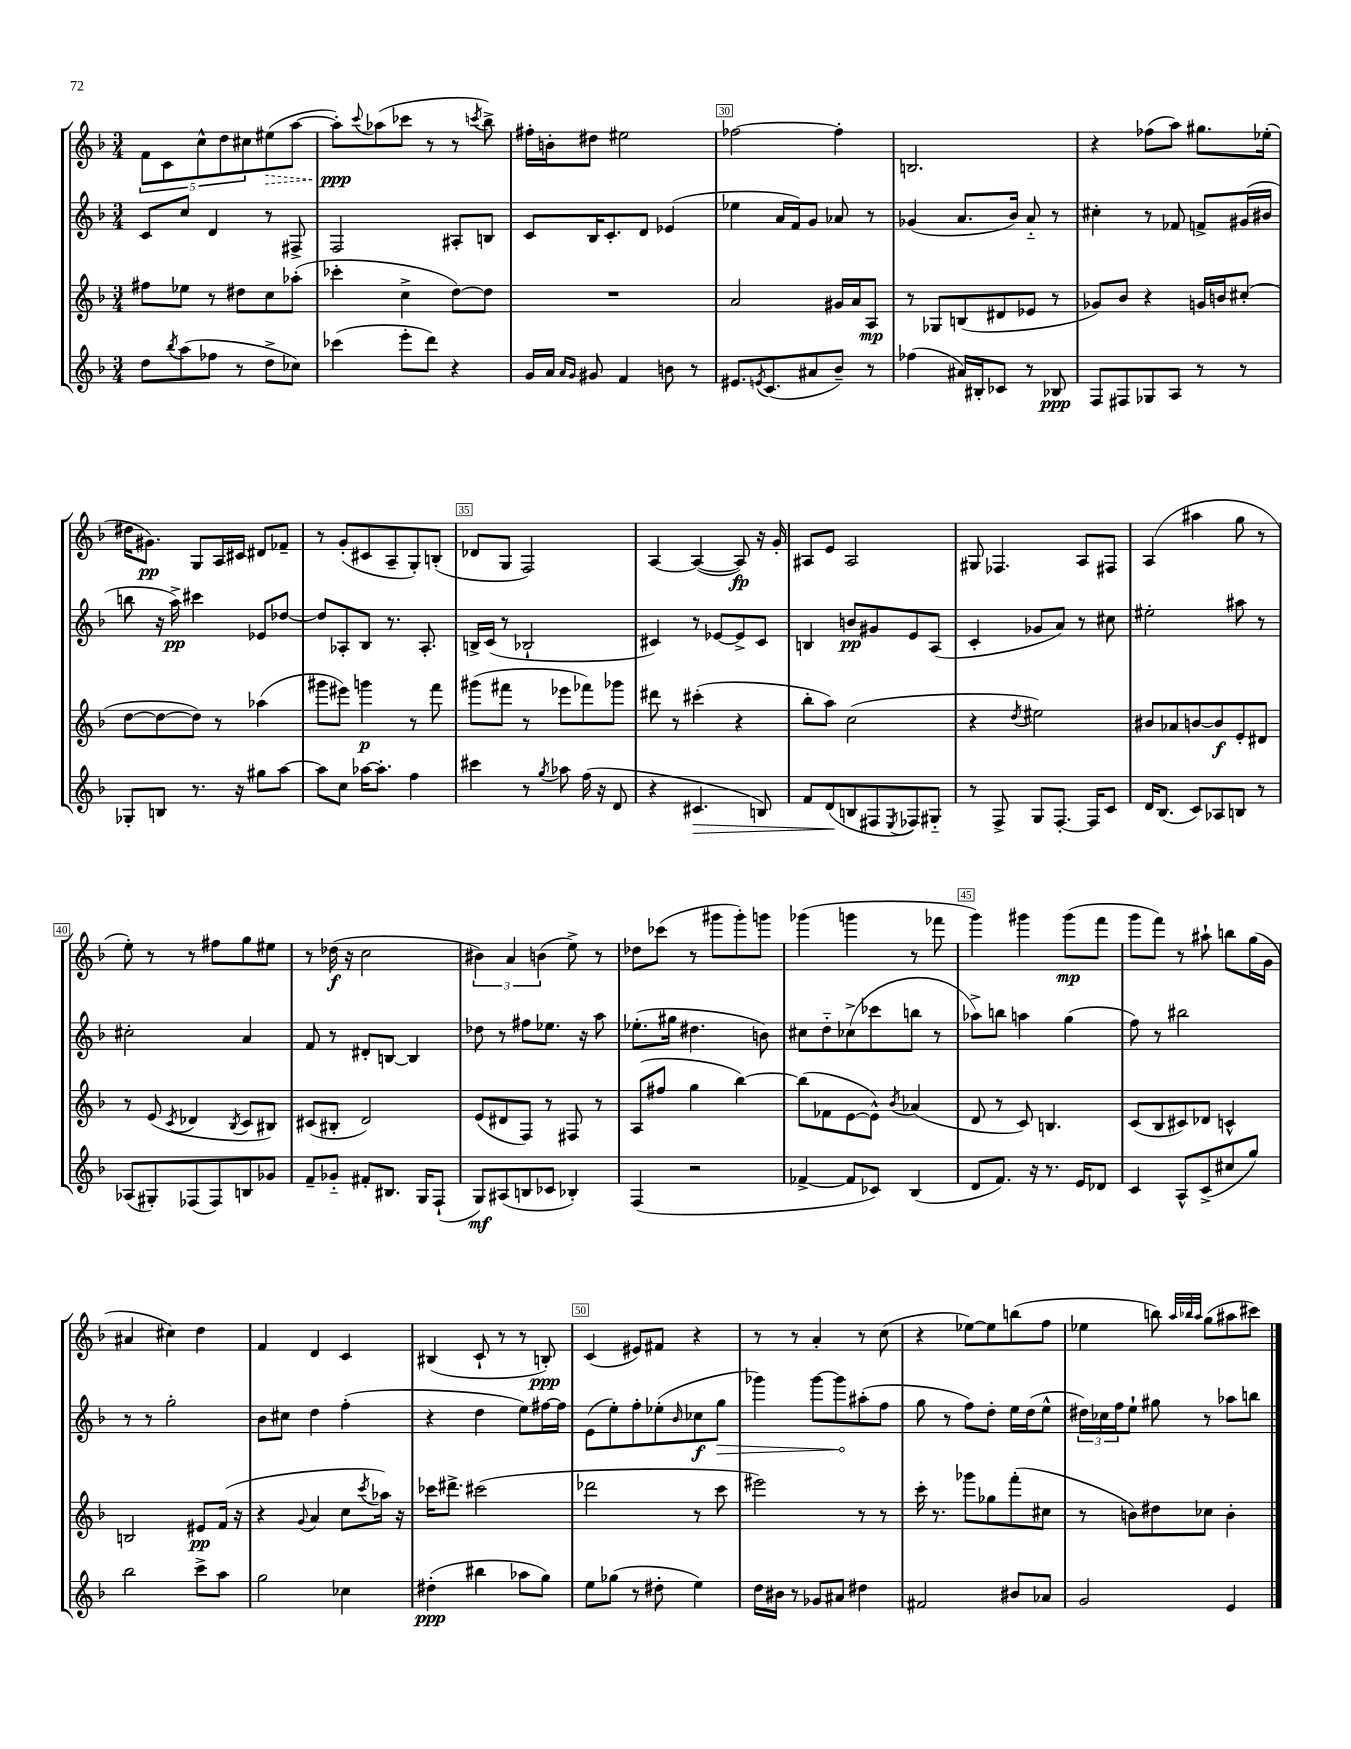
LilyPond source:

<<
\new StaffGroup <<
\new Staff = "s0" {
    \clef treble \key f \major \numericTimeSignature \time 3/4
    \tuplet 5/4 { f'8 c'8 c''8-^ d''8 cis''8 } \once \override Hairpin.style = #'dashed-line eis''8\>( a''8~ |
    a''8-.\ppp\!) \appoggiatura { c'''8 } aes''8( ces'''8 r8 r8 \acciaccatura { c'''8 } bes''8->) |
    fis''16-. b'16-. dis''8 eis''2 |
    fes''2~ fes''4-. |
    b2. |
    r4 fes''8( a''8) gis''8. ees''16-.( |
    dis''16 gis'8.\pp) g8 a16 cis'16 dis'8 fes'8-- |
    r8 g'8-.( cis'8 a8-- g8-.) b8-.( |
    des'8 g8 f2) |
    a4~ a4~( a8\fp) r16 g'16-. |
    ais8 e'8 ais2 |
    gis8 fes4. a8 fis8 |
    a4( ais''4 g''8 r8 |
    e''8-.) r8 r8 fis''8 g''8 eis''8 |
    r8 des''16\f( r16 c''2 |
    \tuplet 3/2 { bis'4) a'4 b'4( } e''8->) r8 |
    des''8 ces'''8( r8 gis'''8 gis'''8-.) g'''8 |
    ges'''4( g'''4 r8 fes'''8 |
    g'''4) gis'''4 gis'''8\mp( f'''8 |
    g'''8 f'''8) r8 ais''8-! b''8 g''16( g'16 |
    ais'4 cis''4) d''4 |
    f'4 d'4 c'4 |
    bis4( c'8-! r8 r8 b8-.\ppp) |
    c'4( eis'8) fis'8 r4 |
    r8 r8 a'4-. r8 c''8( |
    r4 ees''8~) ees''8 b''8( f''8 |
    ees''4 b''8) \grace { a''32 bes''32 a''32 } g''8( ais''8 cis'''8) \bar "|." |
}
\new Staff = "s1" {
    \clef treble \key f \major \numericTimeSignature \time 3/4
    c'8 c''8 d'4 r8 fis8-> |
    f2 ais8-. b8 |
    c'8 bes16 c'8.-. d'8 ees'4( |
    ees''4 a'16 f'16) g'8 aes'8 r8 |
    ges'4( a'8. bes'16) a'8-_ r8 |
    cis''4-. r8 fes'8 f'8-> gis'16( bis'16 |
    b''8 r16 a''16->\pp) cis'''4 ees'8 des''8~ |
    des''8 aes8-. bes8 r8. aes8.-. |
    b16-> c'16( r8 bes2-! |
    cis'4) r8 ees'8~ ees'8-> cis'8 |
    b4 b'8\pp gis'8 e'8 a8( |
    c'4-. ges'8 a'8) r8 cis''8 |
    eis''2-. ais''8 r8 |
    cis''2-. a'4 |
    f'8 r8 dis'8-. b8~ b4 |
    des''8 r8 fis''8 ees''8. r16 a''8 |
    ees''8.-.( gis''16 dis''4. b'8) |
    cis''8 d''8-_ ces''8->( ces'''8 b''8 r8 |
    aes''8->) b''8 a''4 g''4( |
    f''8) r8 bis''2 |
    r8 r8 g''2-. |
    bes'8 cis''8 d''4 f''4-.( |
    r4 d''4 e''8) fis''16~ fis''16 |
    e'8( e''8-.) f''8-. ees''8-.( \grace { bes'16 } ces''8\f \once \override Hairpin.circled-tip = ##t g''8\> |
    ges'''4) ges'''8~ ges'''8\! ais''8-.( f''8 |
    g''8 r8 f''8) d''8-. e''16 d''16( e''8-^ |
    \tuplet 3/2 { dis''16) ces''16 f''16 } e''8-! gis''8 r8 aes''8 b''8 \bar "|." |
}
\new Staff = "s2" {
    \clef treble \key f \major \numericTimeSignature \time 3/4
    fis''8 ees''8 r8 dis''8 c''8 aes''8-.( |
    ces'''4-. c''4-> d''8~) d''8 |
    R2. |
    a'2 gis'16 a'16 a8\mp |
    r8 ges8 b8( dis'8 ees'8 r8 |
    ges'8) bes'8 r4 g'16 b'16 cis''8-.( |
    d''8~ d''8~ d''8) r8 aes''4( |
    gis'''8 eis'''8) g'''4\p r8 f'''8 |
    gis'''8( fis'''8 r8 ees'''8 fes'''8) ges'''8 |
    dis'''8 r8 cis'''4-.( r4 |
    bes''8-. a''8) c''2( |
    r4 \acciaccatura { d''8 } eis''2) |
    bis'8 aes'8 b'8~ b'8\f e'8-. dis'8 |
    r8 e'8( \acciaccatura { c'8 } des'4 \acciaccatura { bes8 } c'8 bis8) |
    cis'8( bis8-. d'2) |
    e'8( dis'8 f8) r8 fis8 r8 |
    a8( fis''8 g''4 bes''4~) |
    bes''8( fes'8 e'8~ e'8-^) \acciaccatura { bes'8 } aes'4( |
    d'8 r8 c'8) b4. |
    c'8( bes8 cis'8) des'8 c'4-^ |
    b2 eis'8\pp f'16( r16 |
    r4 \appoggiatura { g'8 } a'4 c''8 \acciaccatura { c'''8 } aes''16) r16 |
    ces'''16 dis'''8.-> cis'''2( |
    des'''2 r8 c'''8 |
    eis'''2) r8 r8 |
    c'''16-. r8. ges'''8 ges''8 f'''8-.( cis''8 |
    r8 b'8) dis''8 ces''8 b'4-. \bar "|." |
}
\new Staff = "s3" {
    \clef treble \key f \major \numericTimeSignature \time 3/4
    d''8 \acciaccatura { bes''8 } a''8( fes''8 r8 d''8-> ces''8) |
    ces'''4( e'''8-. d'''8) r4 |
    g'16 a'16 \grace { a'16 g'16 } gis'8 f'4 b'8 r8 |
    eis'8. \acciaccatura { e'8 } c'8.( ais'8 bes'8--) r8 |
    fes''4( ais'16) bis16-. ces'8 r8 bes8\ppp |
    f8 fis8 ges8 a8 r8 r8 |
    ges8-. b8 r8. r16 gis''8 a''8~ |
    a''8 c''8 aes''16~ aes''8.-. f''4 |
    cis'''4 r8 \acciaccatura { g''8 } aes''8 f''16( r16 d'8 |
    r4 cis'4.\> b8) |
    f'8 d'8\!( b8 fis8 \acciaccatura { e8 } fes8) gis8-_ |
    r8 f8-> g8 f8.~-. f16 c'8 |
    d'16 bes8.( c'8) aes8 b8 r8 |
    aes8( gis8-.) fes8( fes8) b8 ges'8 |
    f'8-- ges'8-_ fis'8-. bis8. g16 f8-!( |
    g8\mf) ais8( b8 ces'8 bes4-.) |
    f4( r2 |
    fes'4~-> fes'8 ces'8) bes4( |
    d'8 f'8.) r16 r8. e'16 des'8 |
    c'4 a8-^ c'8->( cis''8 g''8) |
    bes''2 c'''8-> a''8 |
    g''2 ces''4 |
    dis''4-.\ppp( bis''4 aes''8 g''8) |
    e''8 ges''8( r8 dis''8-. e''4) |
    d''16 bis'16 r8 ges'8 ais'8 dis''4 |
    fis'2 bis'8 aes'8 |
    g'2 e'4 \bar "|." |
}
>>
>>
\layout { \context { \Score currentBarNumber = #27 \override BarNumber.break-visibility = ##(#f #t #t) barNumberVisibility = #(every-nth-bar-number-visible 5) \override BarNumber.stencil = #(make-stencil-boxer 0.1 0.3 ly:text-interface::print) } }
